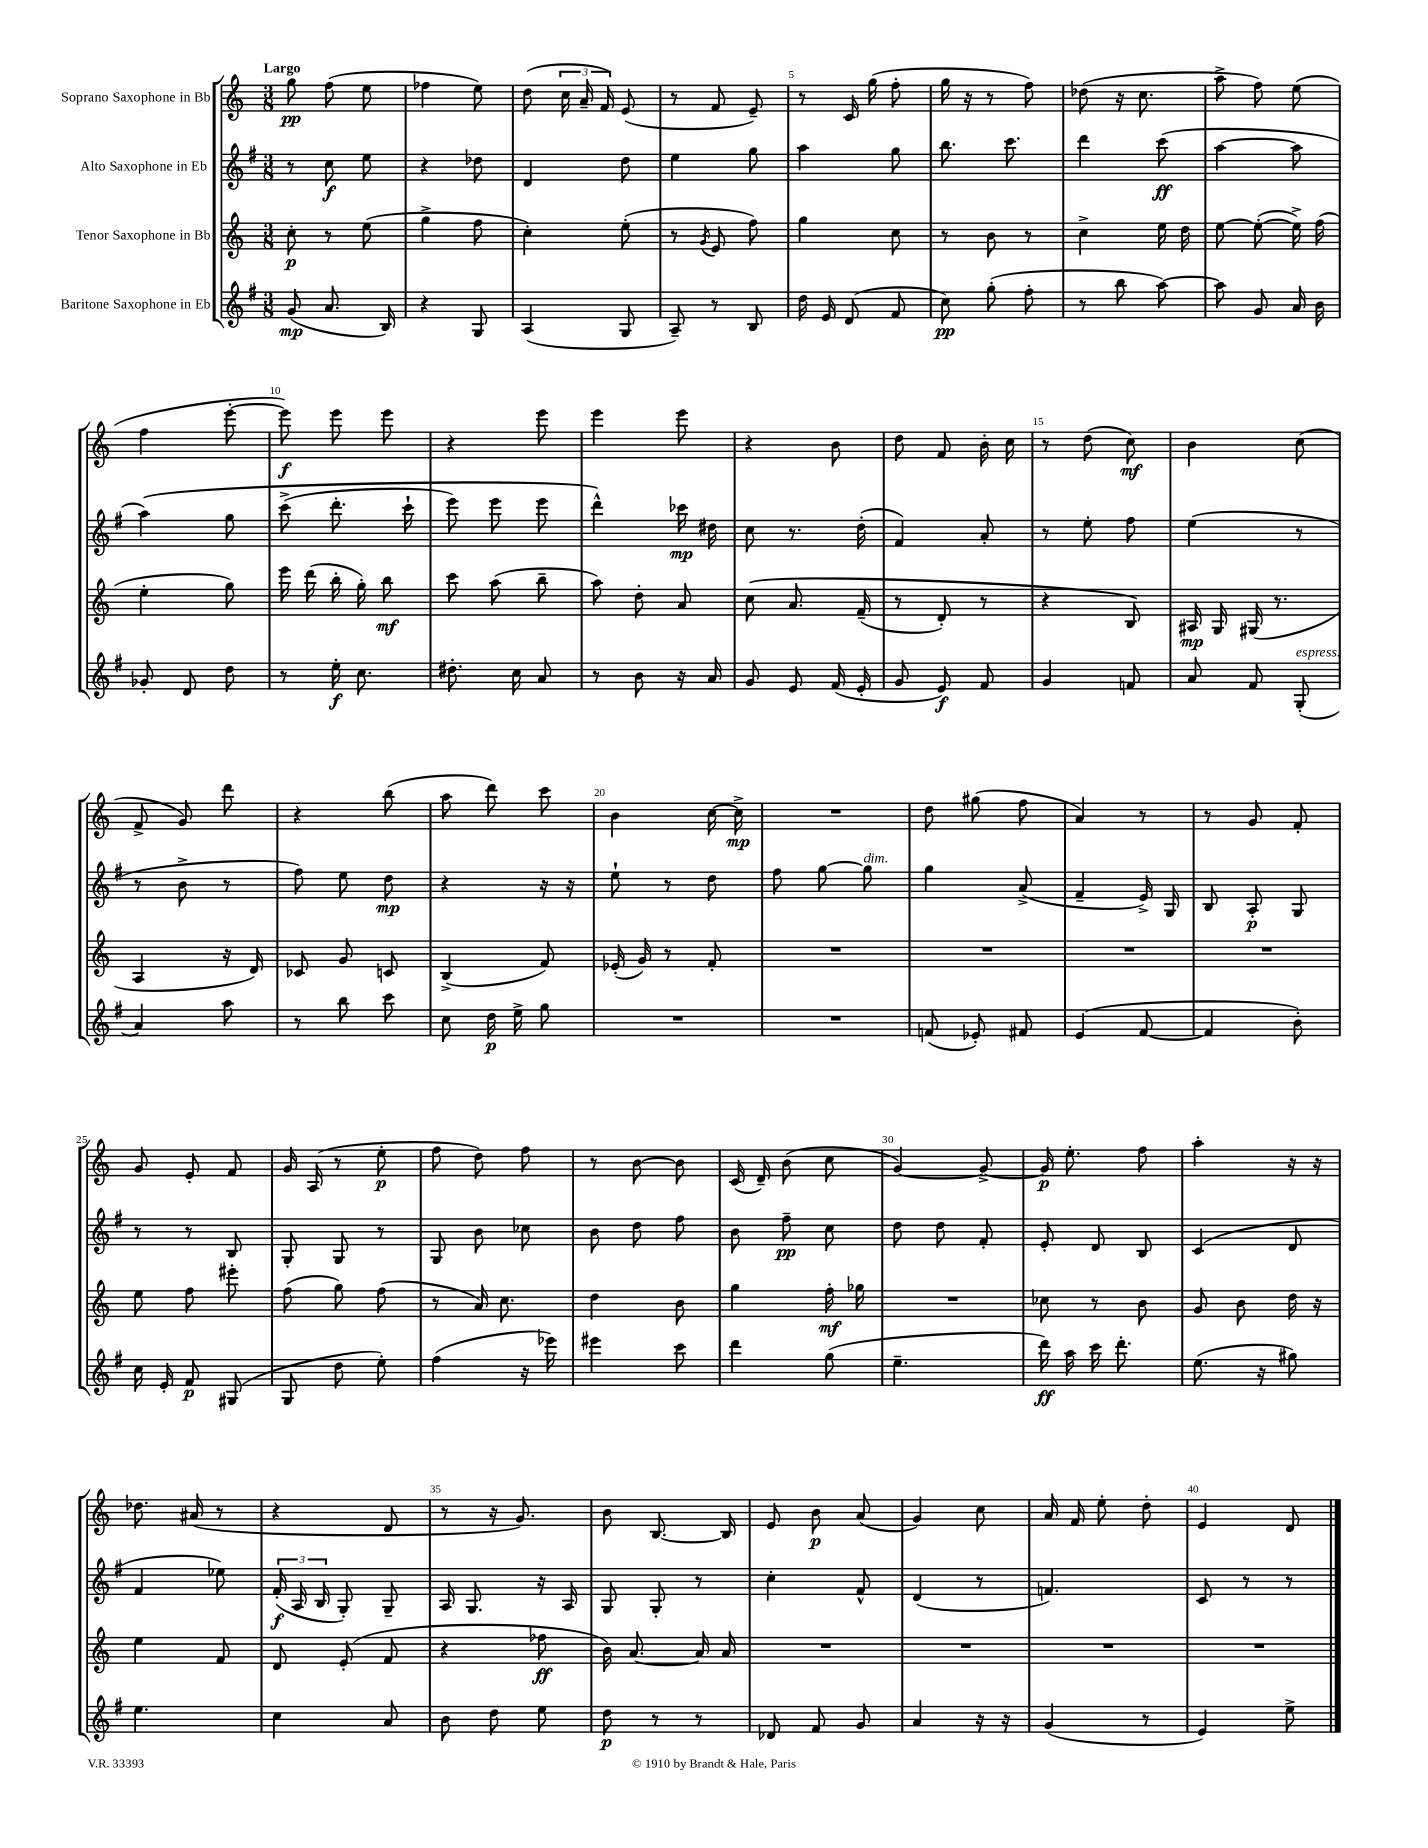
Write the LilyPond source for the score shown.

<<
\new StaffGroup <<
\new Staff = "s0" \with { instrumentName = "Soprano Saxophone in Bb" } {
    \clef treble \key c \major \numericTimeSignature \time 3/8 \tempo "Largo"
    \autoBeamOff g''8\pp f''8( e''8 |
    fes''4 e''8) |
    d''8( \tuplet 3/2 { c''16 a'16-- f'16) } e'8( |
    r8 f'8 e'8--) |
    r8 c'16 g''16( f''8-. |
    g''16 r16 r8 f''8) |
    des''8( r16 c''8. |
    a''8-> f''8) e''8( |
    f''4 e'''8~-. |
    e'''8\f) e'''8 e'''8 |
    r4 e'''8 |
    e'''4 e'''8 |
    r4 b'8 |
    d''8 f'8 b'16-. c''16 |
    r8 d''8( c''8\mf) |
    b'4 c''8( |
    f'8-> g'8) d'''8 |
    r4 b''8( |
    a''8 d'''8) c'''8 |
    b'4 c''16~ c''16->\mp |
    R4. |
    d''8 gis''8( f''8 |
    a'4) r8 |
    r8 g'8 f'8-. |
    g'8 e'8-. f'8 |
    g'16 a16( r8 e''8-.\p |
    f''8 d''8) f''8 |
    r8 b'8~ b'8 |
    c'16( d'16--) b'8( c''8 |
    g'4~) g'8~-> |
    g'16\p e''8.-. f''8 |
    a''4-. r16 r16 |
    des''8. ais'16( r8 |
    r4 d'8 |
    r8 r16 g'8.) |
    b'8 b8.~ b16 |
    e'8 b'8\p a'8( |
    g'4) c''8 |
    a'16 f'16 e''8-. d''8-. |
    e'4 d'8 \bar "|." |
}
\new Staff = "s1" \with { instrumentName = "Alto Saxophone in Eb" } {
    \clef treble \key g \major \numericTimeSignature \time 3/8
    \autoBeamOff r8 c''8\f e''8 |
    r4 des''8 |
    d'4 d''8 |
    e''4 g''8 |
    a''4 g''8 |
    b''8. c'''8. |
    d'''4 c'''8\ff( |
    a''4~ a''8 |
    a''4)\( g''8 |
    c'''8->( d'''8.-. c'''16-! |
    e'''8) e'''8 e'''8 |
    d'''4-^\) ces'''16\mp dis''16 |
    c''8 r8. d''16-.( |
    fis'4) a'8-. |
    r8 e''8-. fis''8 |
    e''4( r8 |
    r8 b'8-> r8 |
    fis''8) e''8 d''8\mp |
    r4 r16 r16 |
    e''8-! r8 d''8 |
    fis''8 g''8~ g''8^\markup { \italic "dim." } |
    g''4 a'8->( |
    fis'4-- e'16->) g16 |
    b8 a8-.\p g8 |
    r8 r8 b8 |
    g8-. g8 r8 |
    g8 b'8 ces''8 |
    b'8 d''8 fis''8 |
    b'8 fis''8--\pp c''8 |
    d''8 d''8 fis'8-. |
    e'8-. d'8 b8 |
    c'4( d'8 |
    fis'4 ees''8) |
    \tuplet 3/2 { fis'16-.\f( a16 b16 } g8-.) g8-- |
    a16 g8. r16 a16 |
    g8 g8-. r8 |
    c''4-. fis'8-^ |
    d'4( r8 |
    f'4.) |
    c'8 r8 r8 \bar "|." |
}
\new Staff = "s2" \with { instrumentName = "Tenor Saxophone in Bb" } {
    \clef treble \key c \major \numericTimeSignature \time 3/8
    \autoBeamOff c''8-.\p r8 e''8( |
    g''4-> f''8 |
    c''4-.) e''8-.( |
    r8 \acciaccatura { g'8 } e'8 f''8) |
    g''4 c''8 |
    r8 b'8 r8 |
    c''4-> e''16 d''16 |
    e''8~ e''8~-.( e''16->) f''16( |
    e''4-. g''8) |
    e'''16 d'''16( b''16-. g''16-.) b''8\mf |
    c'''8 a''8( b''8-- |
    a''8) d''8-. a'8 |
    c''8\( a'8. f'16--( |
    r8 d'8-.) r8 |
    r4 b8\) |
    ais16\mp g16 gis16( r8. |
    a4 r16 d'16) |
    ces'8 g'8 c'8 |
    b4->( f'8) |
    ees'16-.( g'16) r8 f'8-. |
    R4. |
    R4. |
    R4. |
    R4. |
    e''8 f''8 eis'''8-. |
    f''8( g''8) f''8( |
    r8 a'16) c''8. |
    d''4 b'8 |
    g''4 f''16-.\mf ges''16 |
    R4. |
    ces''8 r8 b'8 |
    g'8 b'8 d''16 r16 |
    e''4 f'8 |
    d'8 e'8-.( f'8 |
    r4 fes''8\ff |
    b'16) a'8.~ a'16 a'16 |
    R4. |
    R4. |
    R4. |
    R4. \bar "|." |
}
\new Staff = "s3" \with { instrumentName = "Baritone Saxophone in Eb" } {
    \clef treble \key g \major \numericTimeSignature \time 3/8
    \autoBeamOff g'8\mp( a'8. b16) |
    r4 g8 |
    a4( g8 |
    a8--) r8 b8 |
    d''16 e'16 d'8( fis'8 |
    c''8\pp) g''8-.( fis''8-. |
    r8 b''8 a''8~) |
    a''8 g'8 a'16 b'16 |
    ges'8-. d'8 d''8 |
    r8 e''16-.\f c''8. |
    dis''8.-. c''16 a'8 |
    r8 b'8 r16 a'16 |
    g'8 e'8 fis'16( e'16-. |
    g'8 e'8\f) fis'8 |
    g'4 f'8 |
    a'8 fis'8 g8-.^\markup { \italic "espress." }( |
    a'4) a''8 |
    r8 b''8 c'''8 |
    c''8 d''16\p e''16-> g''8 |
    R4. |
    R4. |
    f'8( ees'8-.) fis'8 |
    e'4( fis'8~ |
    fis'4 b'8-.) |
    c''16 e'16-. fis'8\p gis8( |
    g8 d''8 e''8-.) |
    fis''4( r16 ees'''16) |
    eis'''4 c'''8 |
    d'''4 g''8( |
    e''4.-- |
    d'''16\ff) a''16 c'''16 d'''8.-. |
    e''8.( r16 gis''8) |
    e''4. |
    c''4 a'8 |
    b'8 d''8 e''8 |
    d''8\p r8 r8 |
    des'8 fis'8 g'8 |
    a'4 r16 r16 |
    g'4( r8 |
    e'4) e''8-> \bar "|." |
}
>>
>>
\layout { \context { \Score \override BarNumber.break-visibility = ##(#f #t #t) barNumberVisibility = #(every-nth-bar-number-visible 5) } }
